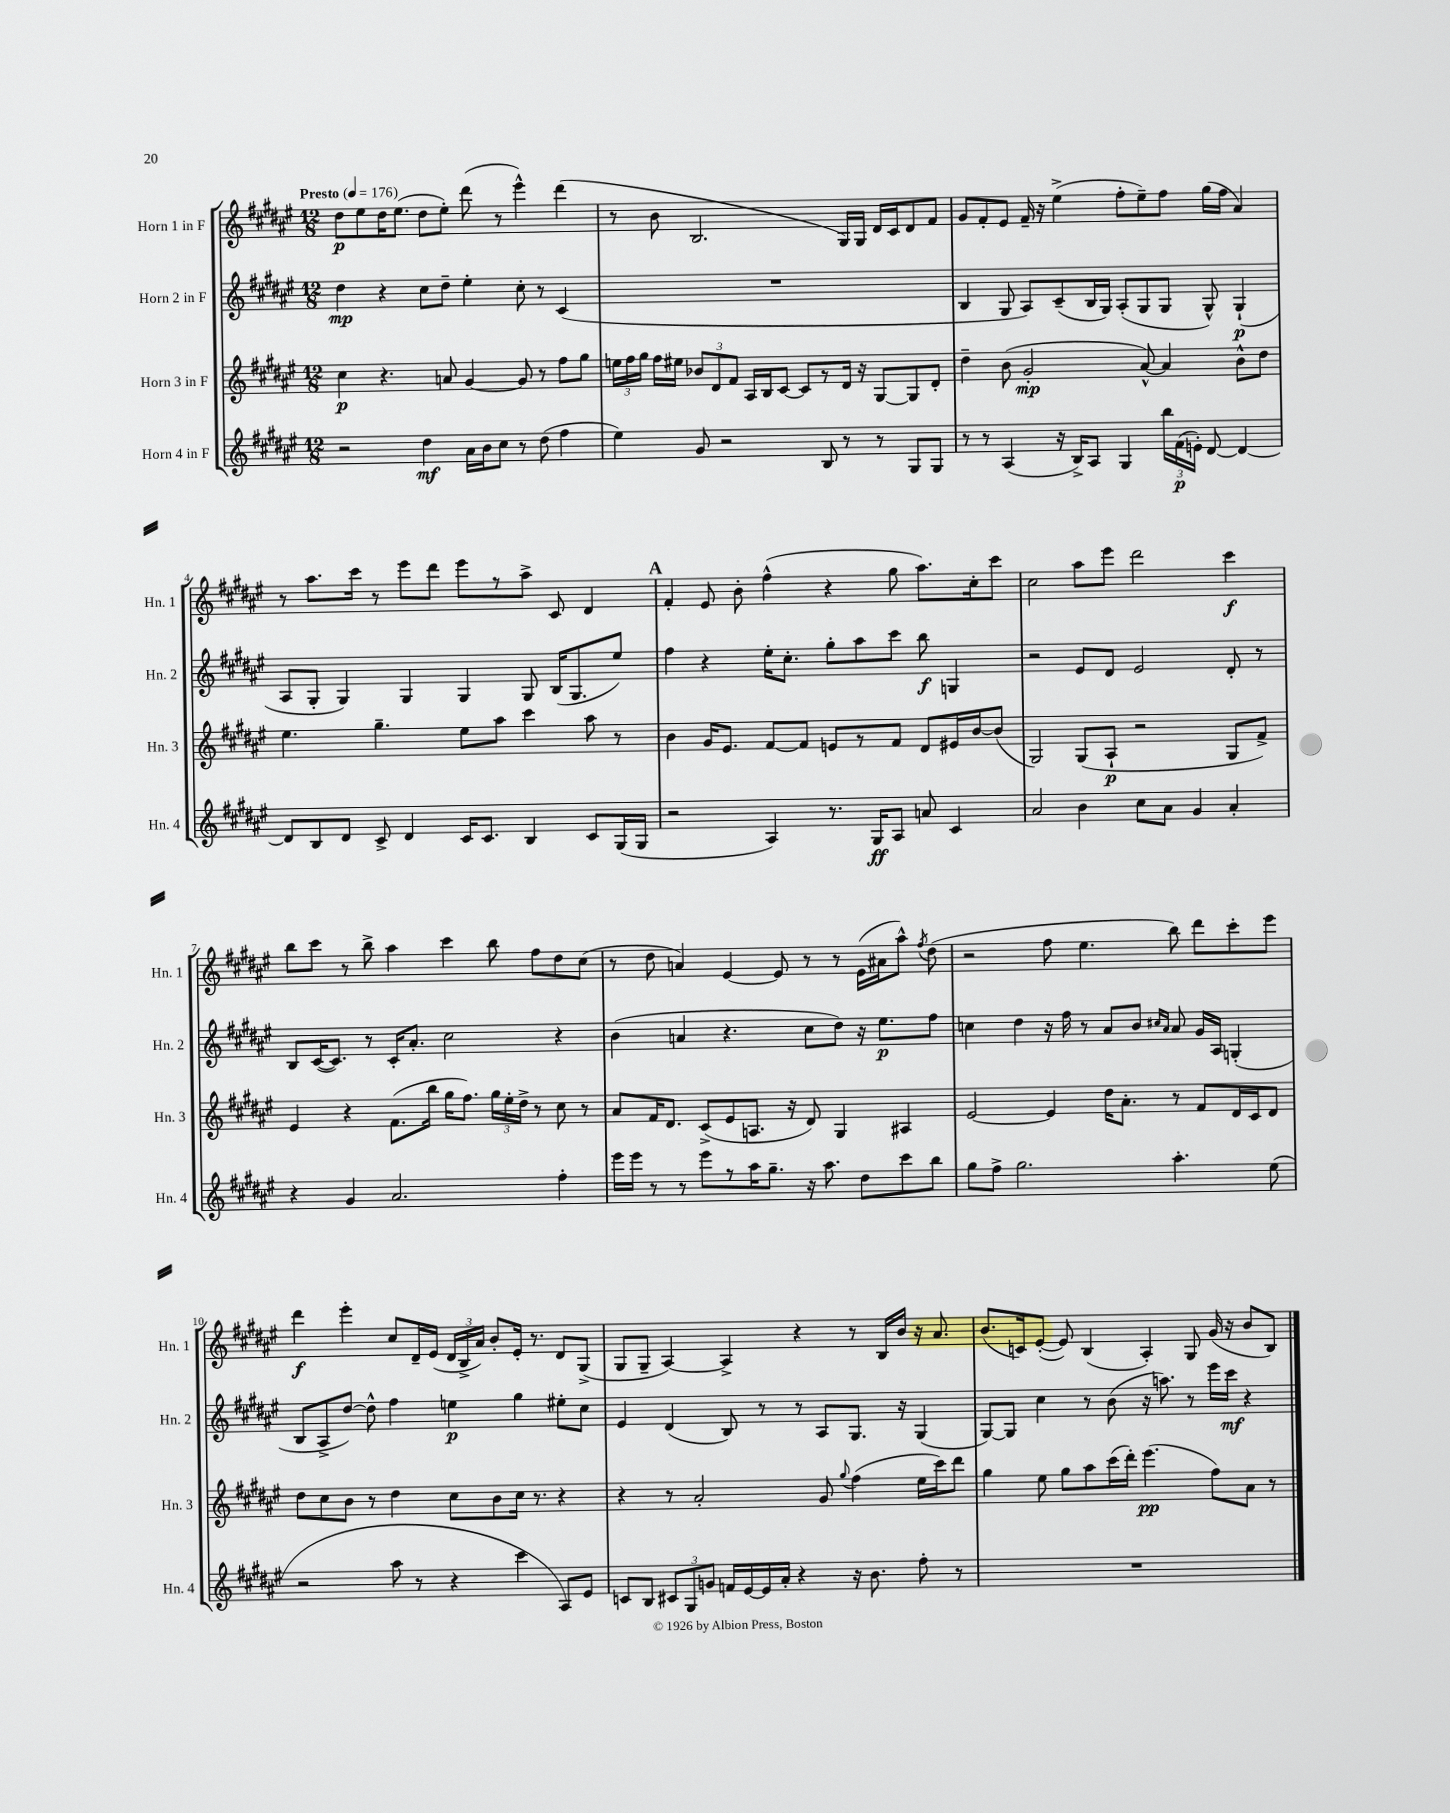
<<
\new StaffGroup <<
\new Staff = "s0" \with { instrumentName = "Horn 1 in F" shortInstrumentName = "Hn. 1" } {
    \clef treble \key fis \major \numericTimeSignature \time 12/8 \tempo "Presto" 4 = 176
    \autoBeamOff dis''8[\p eis''8 dis''16 eis''8.]( dis''8[ eis''8]-.) dis'''8( r8 eis'''4-^) dis'''4( |
    r8 b'8 b2. gis16[) gis16] dis'16[ cis'16 dis'8 fis'8] |
    gis'8[ fis'8-. eis'8] fis'16-- r16 eis''4->( fis''8[-. eis''8--) fis''8] gis''16[( fis''16] ais'4) |
    r8 ais''8.[ cis'''16] r8 eis'''8[ dis'''8] eis'''8[ r8 ais''8]-> cis'8 dis'4 |
    \mark \markup { \bold "A" } fis'4-. eis'8 b'8-. fis''4-^( r4 gis''8 ais''8.[) cis''16-. cis'''8] |
    cis''2 ais''8[ eis'''8] dis'''2 cis'''4\f |
    b''8[ cis'''8] r8 b''8-> ais''4 cis'''4 b''8 fis''8[ dis''8 cis''8]( |
    r8 dis''8 a'4) eis'4~ eis'8 r8 r8 eis'16[( ais'16 ais''8]-^) \acciaccatura { fis''8 } dis''8( |
    r2 fis''8 eis''4. b''8) dis'''8[ cis'''8-. eis'''8] |
    dis'''4\f eis'''4-. cis''8[ dis'16-- eis'16]( \tuplet 3/2 { dis'16[ b16-> ais'16]) } b'8[-. eis'16]-. r8. dis'8[ gis8]->( |
    gis8[ gis8]-- ais4~) ais4-> r4 r8 b16[ b'16] r16 ais'8. |
    b'8.[( c'16) eis'8]~-.( eis'8) b4( ais4-.) gis8 gis'16( r16 b'8[ b8]) \bar "|." |
}
\new Staff = "s1" \with { instrumentName = "Horn 2 in F" shortInstrumentName = "Hn. 2" } {
    \clef treble \key fis \major \numericTimeSignature \time 12/8
    \autoBeamOff dis''4\mp r4 cis''8[ dis''8]-- eis''4-. cis''8-. r8 cis'4( |
    R1. |
    b4 gis8 ais8[) cis'8--( b16 gis16]) ais8[-.( gis8 gis8] gis8-^) gis4-!\p( |
    ais8[ gis8]-. gis4) gis4 gis4 gis8 b16[( gis8. eis''8]) |
    \mark \markup { \bold "A" } fis''4 r4 eis''16[-. cis''8.]-. gis''8[-. ais''8 cis'''8] b''8\f g4 |
    r2 eis'8[ dis'8] eis'2 dis'8-. r8 |
    b8[ cis'16~( cis'8.]) r8 cis'16[-. ais'8.]-. cis''2 r4 |
    b'4( a'4 r4. cis''8[ dis''8]) r16 eis''8.[\p fis''8] |
    c''4 dis''4 r16 fis''16 r8 ais'8[ b'8] \grace { cis''16[ ais'16] } ais'8 gis'16[ ais16] g4-.( |
    b8[ ais8-> dis''8]~) dis''8-^ fis''4 e''4\p gis''4 eis''8[-. cis''8] |
    eis'4 dis'4( b8) r8 r8 ais8[ gis8.] r16 gis4( |
    gis8[~) gis8] cis''4 r8 b'8( r16 a''8.) r8 eis'''16[ cis'''16]\mf r4 \bar "|." |
}
\new Staff = "s2" \with { instrumentName = "Horn 3 in F" shortInstrumentName = "Hn. 3" } {
    \clef treble \key fis \major \numericTimeSignature \time 12/8
    \autoBeamOff cis''4\p r4. a'8 gis'4~ gis'8 r8 fis''8[ gis''8] |
    \tuplet 3/2 { e''16[ fis''16 gis''16] } fis''16[ eis''16] \tuplet 3/2 { bes'8[ dis'8 fis'8] } ais16[ b16 cis'8]~ cis'8[ r8 dis'16] r16 gis8[~ gis8 dis'8]-. |
    dis''4-- b'8( gis'2-.\mp ais'8~-^) ais'4 b'8[-^ dis''8] |
    eis''4. gis''4.-- eis''8[ ais''8] cis'''4 ais''8 r8 |
    \mark \markup { \bold "A" } b'4 gis'16[ eis'8.] fis'8[~ fis'8] e'8[ r8 fis'8] dis'8[ eis'16 b'16~ b'8]( |
    gis2) gis8[( ais8]-!\p r2 gis8[ fis'8]->) |
    eis'4 r4 fis'8.[( b''16] gis''16[ fis''8.]) \tuplet 3/2 { gis''16[ eis''16-. dis''16]-> } r8 cis''8 r8 |
    ais'8[ fis'16 dis'8.] cis'8[->( eis'8 a8.] r16 dis'8) gis4 ais4 |
    eis'2~ eis'4 dis''16[ ais'8.]-. r8 fis'8[ dis'16 cis'16 dis'8] |
    dis''8[ cis''8 b'8] r8 dis''4 cis''8[ b'8 cis''16] r8. r4 |
    r4 r8 ais'2-. gis'8 \appoggiatura { gis''8 } fis''4( eis''16[ cis'''16) dis'''8] |
    gis''4 eis''8 gis''8[ ais''8 cis'''16( dis'''16]-.) eis'''4.\pp( fis''8[) ais'8] r8 \bar "|." |
}
\new Staff = "s3" \with { instrumentName = "Horn 4 in F" shortInstrumentName = "Hn. 4" } {
    \clef treble \key fis \major \numericTimeSignature \time 12/8
    \autoBeamOff r2 dis''4\mf ais'16[ b'16 cis''8] r8 dis''8( fis''4 |
    eis''4) gis'8 r2 b8 r8 r8 gis8[ gis8] |
    r8 r8 ais4( r16 b16[->) ais8] gis4 \tuplet 3/2 { b''16[ fis'16\p( e'16]-.) } dis'8~ dis'4~ |
    dis'8[ b8 dis'8] cis'8-> dis'4 cis'16[ cis'8.] b4 cis'8[ gis16( gis16] |
    \mark \markup { \bold "A" } r2 ais4) r8. gis16[\ff ais8] a'8 cis'4 |
    ais'2 b'4 cis''8[ ais'8] gis'4 ais'4-. |
    r4 gis'4 ais'2. fis''4-. |
    eis'''16[ eis'''16] r8 r8 eis'''8[ r8 ais''16 gis''8.]-- r16 ais''8. dis''8[ cis'''8 b''8] |
    gis''8[ fis''8]-> gis''2. ais''4.-. eis''8( |
    r2 ais''8 r8 r4 cis'''4 ais8[) eis'8] |
    c'8[ b8] \tuplet 3/2 { cis'8[ gis8 g'8] } f'16[ eis'16~ eis'16 ais'16]-. r4 r16 b'8. fis''8-. r8 |
    R1. \bar "|." |
}
>>
>>
